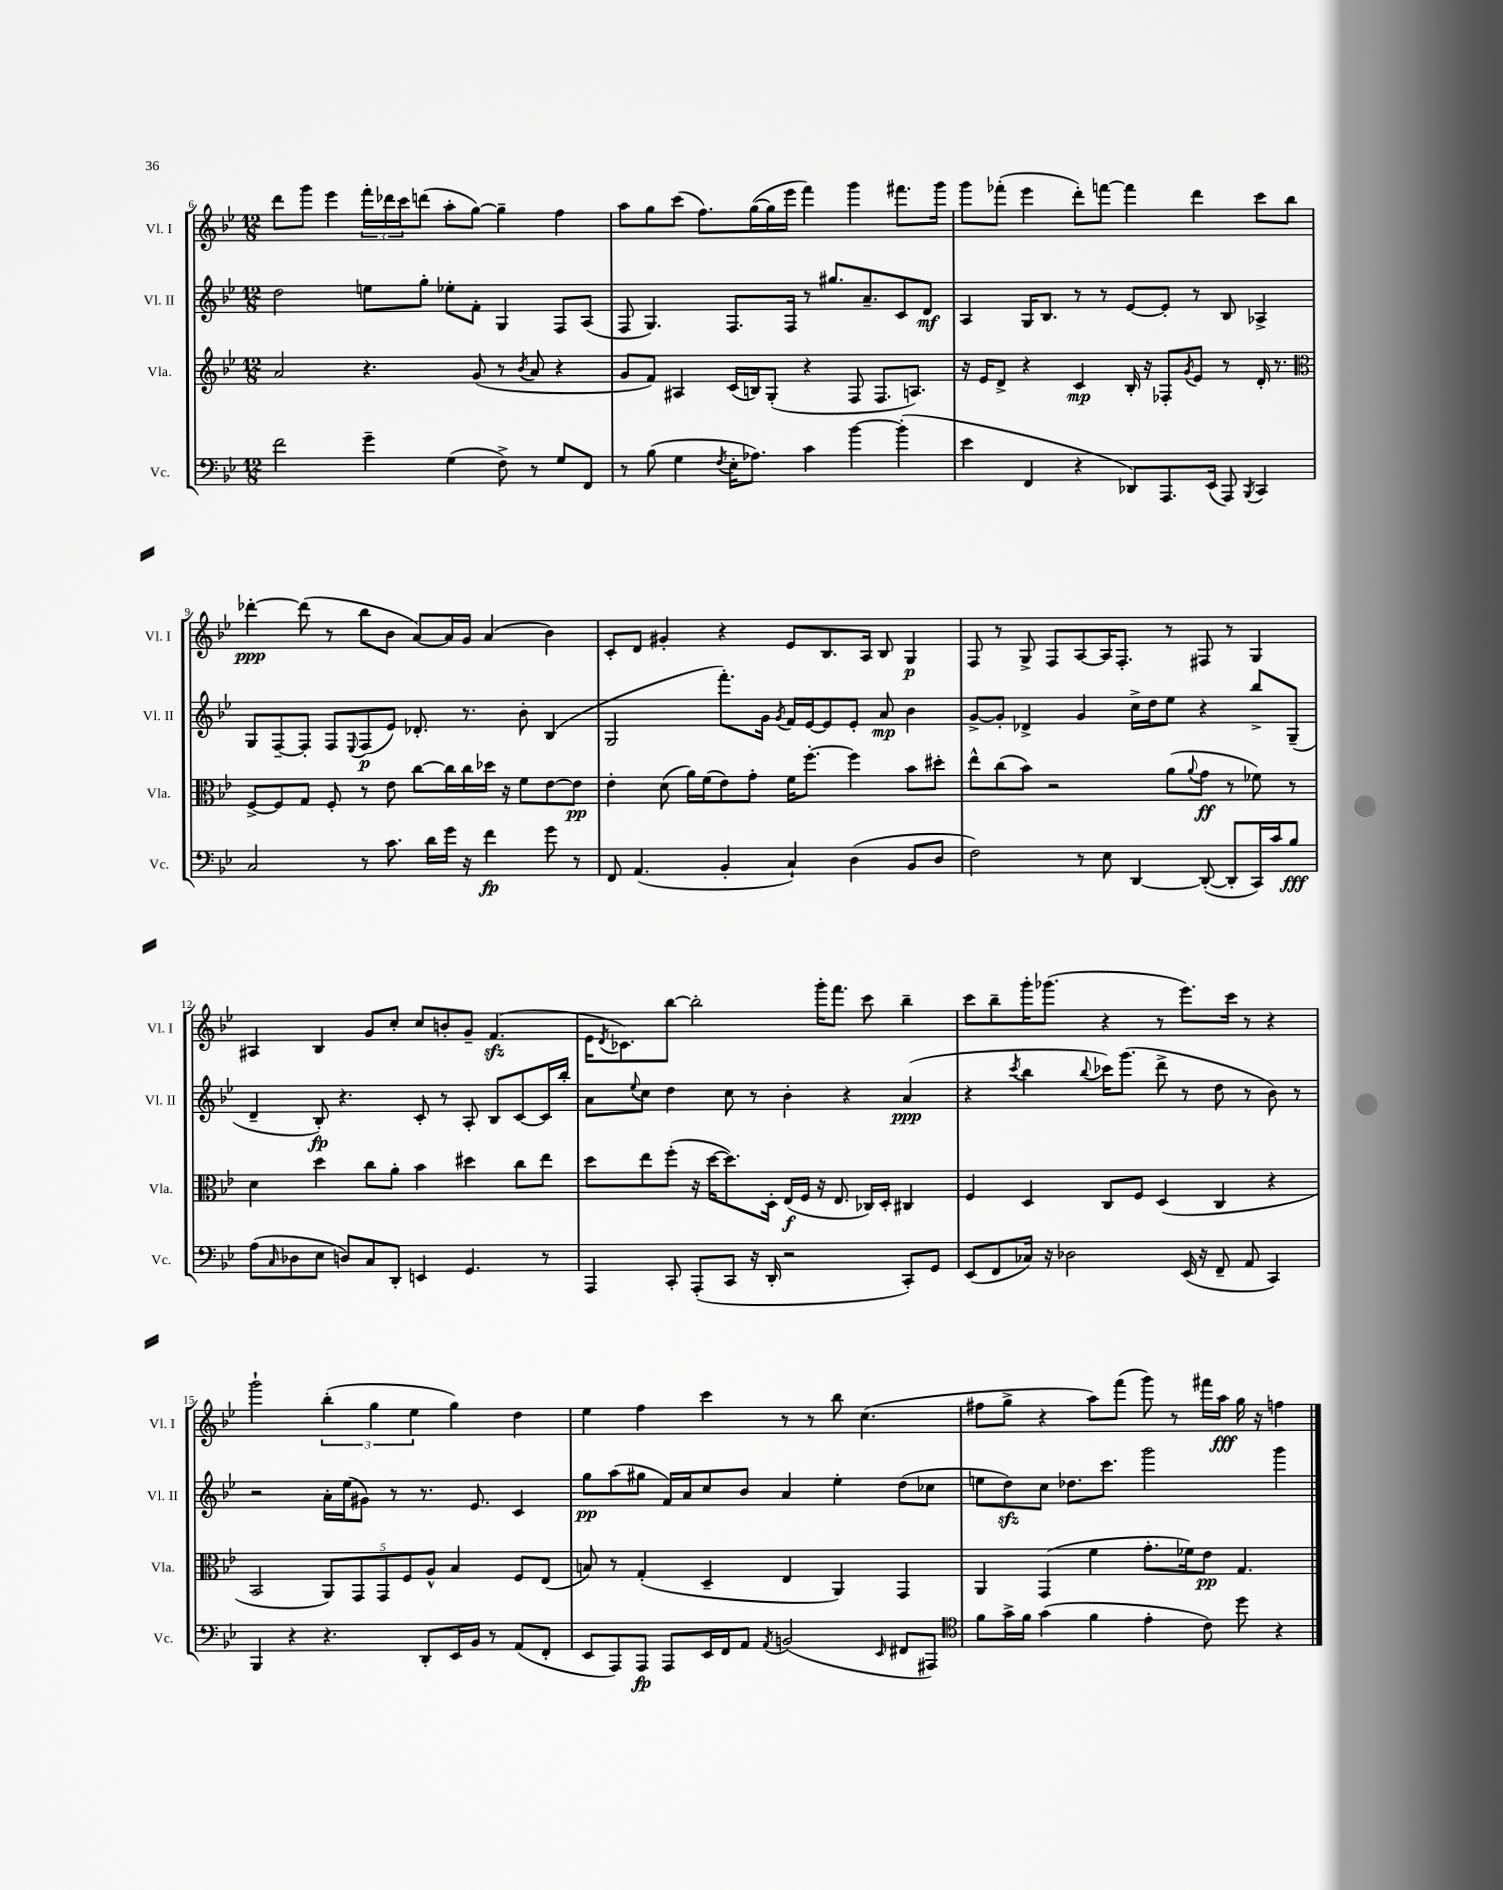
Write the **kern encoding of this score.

**kern	**dynam	**kern	**dynam	**kern	**dynam	**kern	**dynam
*part4	*part4	*part3	*part3	*part2	*part2	*part1	*part1
*staff4	*staff4	*staff3	*staff3	*staff2	*staff2	*staff1	*staff1
*I"Vc.	*	*I"Vla.	*	*I"Vl. II	*	*I"Vl. I	*
*I'Vc.	*	*I'Vla.	*	*I'Vl. II	*	*I'Vl. I	*
*clefF4	*	*clefG2	*	*clefG2	*	*clefG2	*
*k[b-e-]	*	*k[b-e-]	*	*k[b-e-]	*	*k[b-e-]	*
*M12/8	*	*M12/8	*	*M12/8	*	*M12/8	*
=6	=6	=6	=6	=6	=6	=6	=6
2f\	.	2a/	.	2dd\	.	8ddd\L	.
.	.	.	.	.	.	8ggg\J	.
.	.	.	.	.	.	4eee-\	.
4g~\	.	4.r	.	8een\L	.	24fff'\LL	.
.	.	.	.	.	.	24ddd-X\	.
.	.	.	.	.	.	24ccc\J	.
.	.	.	.	8gg'\J	.	(8dddn\J	.
(4G\	.	.	.	8ee-X'\L	.	8aa'\L	.
.	.	(8g/	.	8f'\J	.	[8gg\J)	.
8F^\)	.	8r	.	4G/	.	4gg~\]	.
.	.	8qb-/	.	.	.	.	.
8r	.	8a/	.	.	.	.	.
8G/L	.	4r	.	8F/L	.	4ff\	.
8FF/J	.	.	.	(8A/J	.	.	.
=7	=7	=7	=7	=7	=7	=7	=7
8r	.	8g/L	.	8F/	.	8aa\L	.
(8B-\	.	8f/J)	.	4.G/)	.	8gg\	.
4G\	.	4A#X/	.	.	.	(8ccc\J	.
.	.	.	.	.	.	8.ff\L)	.
8qF/	.	.	.	.	.	.	.
16E-'\KL	.	(16c/LL	.	8.F/L	.	.	.
8.A-X\J)	.	16Bn/J)	.	.	.	([16gg\L	.
.	.	(8G'/J	.	.	.	16gg\]	.
.	.	.	.	16F/Jk	.	16eee-\JJ	.
4c\	.	4r	.	8r	.	4fff\)	.
.	.	.	.	8.gg#X/L	.	.	.
[4b-\	.	8F/	.	.	.	4ggg\	.
.	.	.	.	8.a~/	.	.	.
.	.	8.F/L	.	.	.	.	.
(4b-'\]	.	.	.	8c/	.	8.fff#X\L	.
.	.	8.An/J)	.	.	.	.	.
.	.	.	.	8d/J	mf	.	.
.	.	.	.	.	.	16ggg\Jk	.
=8	=8	=8	=8	=8	=8	=8	=8
4e-\	.	16r	.	4A/	.	8ggg\L	.
.	.	16e-/KL	.	.	.	.	.
.	.	8d^/J	.	.	.	(8fff-X'\J	.
4FF/	.	4r	.	16G/KL	.	4eee-\	.
.	.	.	.	8.B-/J	.	.	.
4r	.	4c/	mp	8r	.	8ddd'\L)	.
.	.	.	.	8r	.	[8fffn\J	.
8DD-X/L)	.	16B-'/	.	[8e-/L	.	4fff\]	.
.	.	16r	.	.	.	.	.
8.AAA/	.	8F-X'/L	.	8e-'/J]	.	.	.
.	.	8qg/	.	.	.	.	.
.	.	8e-/J	.	8r	.	4ddd\	.
(16EE-/Jk	.	.	.	.	.	.	.
8AAA/)	.	8r	.	8B-/	.	.	.
8qBBB-/	.	.	.	.	.	.	.
4CC/	.	16d'/	.	4A-X^/	.	8ccc\L	.
.	.	8.r	.	.	.	.	.
.	.	.	.	.	.	8bb-\J	.
!!LO:LB:g=z
=9	=9	=9	=9	=9	=9	=9	=9
*	*	*clefC3	*	*	*	*	*
2C/	.	[8F^/L	.	8G/L	.	[4ddd-X'\	ppp
.	.	8F/]	.	[8F~/	.	.	.
.	.	8G/J	.	8F'/J]	.	(8ddd-\]	.
.	.	8F'/	.	8F/L	.	8r	.
.	.	.	.	8qqE-/	.	.	.
8r	.	8r	.	(8F/	p	8bb-\L	.
8.c\	.	8e-\	.	8e-/J)	.	8b-\J	.
.	.	[8cc\L	.	8.d-X'/	.	[8a/L)	.
16d\LL	.	.	.	.	.	.	.
16g\JJ	.	16cc\L]	.	.	.	16a/L]	.
16r	.	16cc\	.	8.r	.	16g/JJ	.
4f\	fp	16dd-X\JJ	.	.	.	(4a/	.
.	.	16r	.	.	.	.	.
.	.	8f\L	.	8b-'\	.	.	.
8g\	.	[8e-\	.	(4B-/	.	4b-\)	.
8r	.	8e-\J]	pp	.	.	.	.
=10	=10	=10	=10	=10	=10	=10	=10
8FF/	.	4e-'\	.	2G/	.	8c'/L	.
(4.AA/	.	.	.	.	.	8d/J	.
.	.	(8d\	.	.	.	4g#X'/	.
.	.	16a\LL)	.	.	.	.	.
.	.	(16f\J	.	.	.	.	.
4BB-'/	.	8e-\)	.	8.fff'\L)	.	4r	.
.	.	8g'\J	.	.	.	.	.
.	.	.	.	16g\Jk	.	.	.
.	.	.	.	8qg/	.	.	.
4C`/)	.	16f\KL	.	16f/LL	.	8e-/L	.
.	.	[8.ff'\J	.	[16e-/J	.	.	.
.	.	.	.	8e-/]	.	8.B-/	.
(4D\	.	4ff\]	.	8e-'/J	.	.	.
.	.	.	.	.	.	16A/Jk	.
.	.	.	.	8a/	mp	8B-/	.
8BB-/L	.	8b-\L	.	4b-\	.	4G/	p
8D/J	.	8dd#X'\J	.	.	.	.	.
=11	=11	=11	=11	=11	=11	=11	=11
2F\)	.	8ee-^^\L	.	[8g^/L	.	8F/	.
.	.	(8cc\	.	8g'/J]	.	8r	.
.	.	8b-\J)	.	4d-X^/	.	8G^/	.
.	.	2r	.	.	.	8F/L	.
8r	.	.	.	4g/	.	[8A/	.
8E-\	.	.	.	.	.	16A/K]	.
.	.	.	.	.	.	8.F'/J	.
[4DD/	.	.	.	16cc^\LL	.	.	.
.	.	.	.	16dd\J	.	.	.
.	.	(8a\L	.	8ee-\J	.	8r	.
.	.	8qqa/	.	.	.	.	.
(8DD'/_	.	8g\J	ff	4r	.	8F#X/	.
8DD'/L]	.	8r	.	.	.	8r	.
16CC/L)	.	8f-X\)	.	8bb-^/L	.	4G/	.
16c/J	.	.	.	.	.	.	.
8B-/J	fff	8r	.	(8G~/J	.	.	.
!!LO:LB:g=z
=12	=12	=12	=12	=12	=12	=12	=12
(8A\L	.	4d\	.	4d~/	.	4A#X/	.
16qqC/	.	.	.	.	.	.	.
8D-X\	.	.	.	.	.	.	.
8E-\J	.	4dd\	.	8B-'/)	fp	4B-/	.
8Dn/L)	.	.	.	4.r	.	.	.
8C/	.	8cc\L	.	.	.	8g/L	.
8DD'/J	.	8a'\J	.	.	.	8cc'/J	.
4EEn/	.	4b-\	.	8c'/	.	8cc/L	.
.	.	.	.	8r	.	8bn'/	.
4.GG/	.	4dd#X\	.	8A'/	.	8g~/J	.
.	.	.	.	8B-/L	.	(4.fzz/	.
.	.	8cc\L	.	[8c/	.	.	.
8r	.	8ee-\J	.	16c/L]	.	.	.
.	.	.	.	16bb-'/JJ	.	.	.
=13	=13	=13	=13	=13	=13	=13	=13
4AAA/	.	8dd\L	.	8a\L	.	16e-\KL	.
.	.	.	.	.	.	8qd/	.
.	.	.	.	.	.	8.c-X\)	.
.	.	.	.	8qqee-/	.	.	.
.	.	8ee-\	.	8cc\J	.	.	.
8CC'/	.	(8ff'\J	.	4dd\	.	[8bb-\J	.
(8AAA'/L	.	16r	.	.	.	2bb-'\]	.
.	.	[16dd\KL	.	.	.	.	.
8CC/J	.	8.dd\])	.	8cc\	.	.	.
16r	.	.	.	8r	.	.	.
16DD'/	.	16D'\Jk	.	.	.	.	.
2r	.	(16E-/LL	f	4b-'\	.	.	.
.	.	16F/JJ	.	.	.	.	.
.	.	16r	.	.	.	16ggg'\KL	.
.	.	8.E-/	.	.	.	8.fff\J	.
.	.	.	.	4r	.	.	.
.	.	16C-X/LL)	.	.	.	8ccc\	.
.	.	16D'/JJ	.	.	.	.	.
8CC'/L)	.	4C#X/	.	(4a/	ppp	4bb-~\	.
8GG/J	.	.	.	.	.	.	.
=14	=14	=14	=14	=14	=14	=14	=14
(8EE-/L	.	4F/	.	4r	.	8ccc\L	.
8FF/	.	.	.	.	.	8bb-~\	.
.	.	.	.	8qccc/	.	.	.
16C-X/Jk)	.	4D/	.	4bb-\	.	16ggg'\K	.
16r	.	.	.	.	.	(8.ggg-X\J	.
2D-X\	.	.	.	.	.	.	.
.	.	.	.	8qqbb-/	.	.	.
.	.	8C/L	.	16ccc-X\KL)	.	4r	.
.	.	.	.	(8.ggg\J	.	.	.
.	.	8F/J	.	.	.	.	.
.	.	(4D/	.	8ddd^\	.	8r	.
(16EE-/	.	.	.	8r	.	8.eee-\L)	.
16r	.	.	.	.	.	.	.
8FF~/	.	4C/	.	8dd\	.	.	.
.	.	.	.	.	.	16ccc\Jk	.
8AA/	.	.	.	8r	.	8r	.
4CC/)	.	4r	.	8b-\)	.	4r	.
.	.	.	.	8r	.	.	.
!!LO:LB:g=z
=15	=15	=15	=15	=15	=15	=15	=15
4BBB-/	.	2BB-/	.	2r	.	2ggg`\	.
4r	.	.	.	.	.	.	.
4.r	.	10AA/L)	.	16a'\LL	.	(6bb-'\	.
.	.	.	.	(16ee-\J	.	.	.
.	.	10GG/	.	.	.	.	.
.	.	.	.	8g#X\J)	.	.	.
.	.	.	.	.	.	6gg\	.
.	.	10GG/	.	.	.	.	.
.	.	.	.	8r	.	.	.
.	.	10F/	.	.	.	.	.
.	.	.	.	.	.	6ee-\	.
8DD'/L	.	.	.	8.r	.	.	.
.	.	10A^^/J	.	.	.	.	.
16EE-/L	.	4B-/	.	.	.	4gg\)	.
16BB-/JJ	.	.	.	8.e-/	.	.	.
8r	.	.	.	.	.	.	.
(8AA/L	.	8F/L	.	4c/	.	4dd\	.
8FF'/J	.	(8E-/J	.	.	.	.	.
=16	=16	=16	=16	=16	=16	=16	=16
8EE-/L	.	8Bn/)	.	8gg\L	pp	4ee-\	.
8AAA/)	.	8r	.	(8aa\	.	.	.
8AAA/J	fp	(4G'/	.	8gg#X\J	.	4ff\	.
8AAA/L	.	.	.	16f/LL)	.	.	.
.	.	.	.	16a/J	.	.	.
16EE-/L	.	4D~/	.	8cc/	.	4ccc\	.
16FF/J	.	.	.	.	.	.	.
8AA/J	.	.	.	8b-/J	.	.	.
8qAA/	.	.	.	.	.	.	.
(2BBn/	.	4E-/	.	4a/	.	8r	.
.	.	.	.	.	.	8r	.
.	.	4AA/)	.	4ee-'\	.	8bb-\	.
.	.	.	.	.	.	(4.cc\	.
16qqEE-/	.	.	.	.	.	.	.
8FF#X/L	.	4GG/	.	(8dd\L	.	.	.
8AAA#X/J)	.	.	.	8cc-X\J	.	.	.
=17	=17	=17	=17	=17	=17	=17	=17
*clefC4	*	*	*	*	*	*	*
8f\L	.	4AA/	.	8een\L	.	8ff#X\L	.
16g^\L	.	.	.	8ddzz\)	.	8gg^\J	.
16f\JJ	.	.	.	.	.	.	.
(4g\	.	(4GG/	.	8cc\J	.	4r	.
.	.	.	.	8.dd-X\L	.	.	.
4f\	.	4f\	.	.	.	8aa\L)	.
.	.	.	.	8.ccc\J	.	.	.
.	.	.	.	.	.	(8fff\J	.
4e-'\	.	8.g'\L	.	2ggg\	.	8ggg\)	.
.	.	.	.	.	.	8r	.
.	.	16f-X\k)	.	.	.	.	.
8c\)	.	8e-\J	pp	.	.	16fff#X\LL	.
.	.	.	.	.	.	16aa\JJ	fff
8dd\	.	4.G/	.	.	.	16gg\	.
.	.	.	.	.	.	16r	.
4r	.	.	.	4ggg\	.	4ffn\	.
==	==	==	==	==	==	==	==
*-	*-	*-	*-	*-	*-	*-	*-
